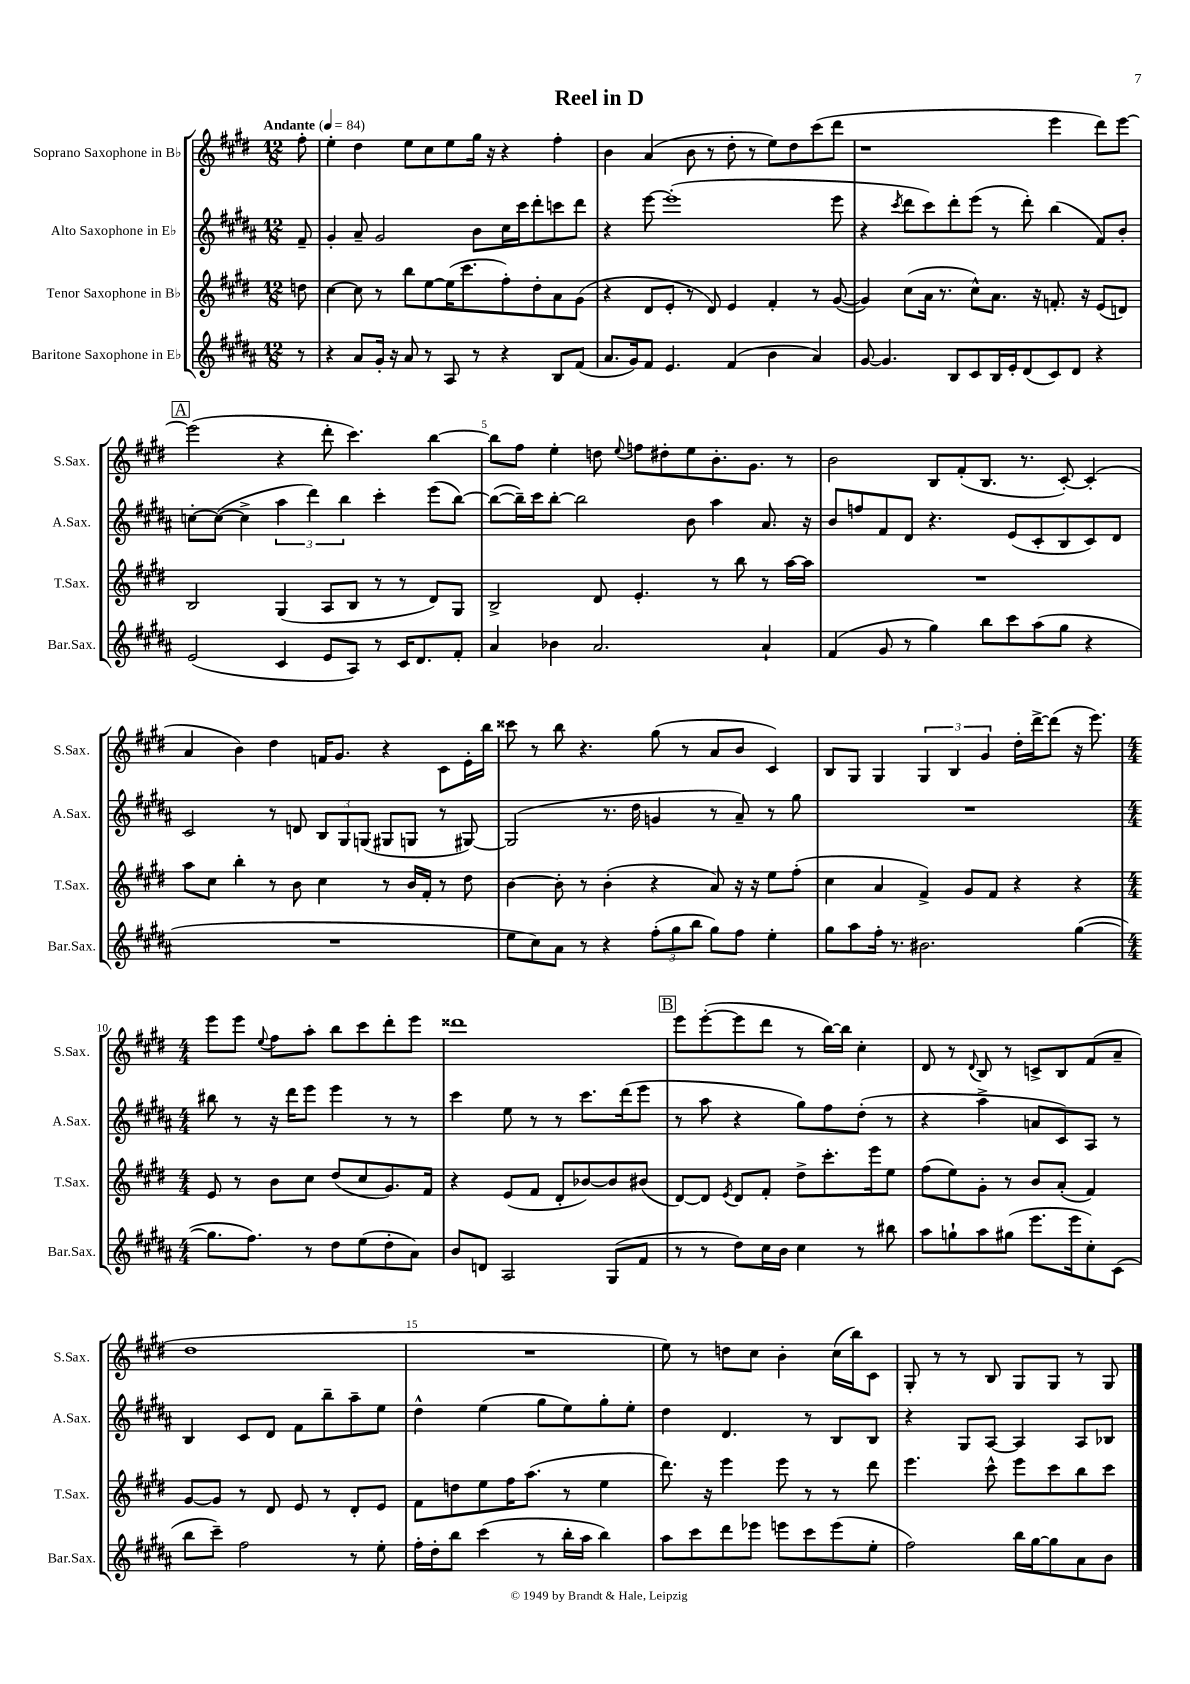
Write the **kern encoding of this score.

**kern	**kern	**kern	**kern
*part4	*part3	*part2	*part1
*staff4	*staff3	*staff2	*staff1
*I"Baritone Saxophone in E♭	*I"Tenor Saxophone in B♭	*I"Alto Saxophone in E♭	*I"Soprano Saxophone in B♭
*I'Bar.Sax.	*I'T.Sax.	*I'A.Sax.	*I'S.Sax.
*clefG2	*clefG2	*clefG2	*clefG2
*k[f#c#g#d#a#]	*k[f#c#g#d#]	*k[f#c#g#d#a#]	*k[f#c#g#d#]
*M12/8	*M12/8	*M12/8	*M12/8
*MM84	*MM84	*MM84	*MM84
=	=	=	=
!	!	!	!LO:TX:a:B:t=Andante
8r	8ddn\	8f#~/	8ff#'\
=1	=1	=1	=1
4r	[4cc#\	4g#'/	4ee'\
8a#/L	8cc#\]	8a#~/	4dd#\
16g#'/Jk	8r	2g#/	.
16r	.	.	.
8a#/	8bb\L	.	8ee\L
8r	[8ee\	.	8cc#\
8A#/	(16ee\K]	.	8ee\
.	8.ccc#\	.	.
8r	.	8b\L	16gg#\Jk
.	.	.	16r
4r	8ff#'\)	16cc#\L	4r
.	.	16ccc#\J	.
.	8dd#'\	8ddd#'\	.
8B/L	8a\	8cccn\	4ff#'\
(8f#/J	(8g#\J	8ddd#\J	.
=2	=2	=2	=2
8.a#/L	4r	4r	4b\
16g#/k)	.	.	.
8f#/J	8d#/L	[8eee\	(4a/
4.e/	8e'/J	(1eee']	.
.	8r	.	8b\
.	8d#/)	.	8r
(4f#/	4e/	.	8dd#'\
.	.	.	8r
4b\	4f#'/	.	8ee\L)
.	.	.	8dd#\
4a#/)	8r	.	(8ccc#\
.	([8g#/	8eee\	8ddd#\J
=3	=3	=3	=3
[8g#/	4g#/])	4r	1r
4.g#/]	.	.	.
.	.	8qccc#/	.
.	(8cc#\L	8ddd#\L	.
.	16a\Jk	8ccc#\)	.
.	8.r	.	.
8B/L	.	8ddd#'\	.
8c#/	8cc#^^\L)	(8eee\J	.
16B/L	8.a\J	8r	.
16e'/J	.	.	.
(8d#/	.	8ddd#'\)	.
.	16r	.	.
8c#/)	8.fn'/	(4bb\	4eee\
8d#/J	.	.	.
.	16r	.	.
4r	(8e/L	8f#/L)	8ddd#\L)
.	8dn/J)	8b'/J	[8eee\J
!!LO:LB:g=z
!!LO:REH:place=s1:t=A
=4	=4	=4	=4
(2e/	2B/	[8ccn'\L	(2eee\]
.	.	(8cc\J_	.
.	.	4cc^\]	.
4c#/	(4G#/	6aa#\	4r
.	.	6ddd#\)	.
8e/L	8A/L	.	8ddd#'\
.	.	6bb\	.
8A#/J)	8B/J	.	4.ccc#\)
8r	8r	4ccc#'\	.
16c#/KL	8r	.	.
8.d#/	.	.	.
.	8d#/L)	(8eee\L	[4bb\
8f#'/J	8G#/J	[8bb\J)	.
=5	=5	=5	=5
4a#/	2B^/	(8bb\L_	8bb\L]
.	.	16bb~\L])	8ff#\J
.	.	16ccc#\J	.
4b-X\	.	[8bb'\J	4ee'\
.	.	2bb\]	.
2.a#/	8d#/	.	8ddn\
.	.	.	8qqee/
.	4.e'/	.	8ffn\L
.	.	.	8dd#X'\
.	.	8b\	8ee\
.	8r	4aa#\	8.b'\
.	8bb\	.	.
.	.	.	8.g#\J
4a#`/	8r	8.a#/	.
.	[16aa\LL	.	8r
.	16aa\JJ]	16r	.
=6	=6	=6	=6
(4f#/	1.r	8b/L	2b\
.	.	8ffn/	.
8g#/	.	8f#/	.
8r	.	8d#/J	.
4gg#\)	.	4.r	8B/L
.	.	.	(8f#'/
8bb\L	.	.	8.B/J
8ccc#\	.	(8e/L	.
.	.	.	8.r
(8aa#\	.	8c#'/	.
8gg#\J	.	8B/	[8c#'/)
4r	.	8c#/)	(4c#'/]
.	.	8d#/J	.
!!LO:LB:g=z
=7	=7	=7	=7
1.r	8aa\L	2c#/	4a/
.	8cc#\J	.	.
.	4bb'\	.	4b\)
.	8r	8r	4dd#\
.	8b\	8dn/	.
.	4cc#\	12B/L	16fn/KL
.	.	.	8.g#/J
.	.	12G#/	.
.	.	(12Gn/J	.
.	8r	8G#X/L	4r
.	16b/LL	8Gn/J	.
.	16f#'/JJ	.	.
.	8r	8r	8c#\L
.	8dd#\	[8G#X/)	16e'\L
.	.	.	16bb\JJ
=8	=8	=8	=8
8ee\L	[4b\	(2G#/]	8ccc##X\
8cc#\)	.	.	8r
8a#\J	8b'\]	.	8bb\
8r	8r	.	4.r
4r	(4b'\	8.r	.
.	.	16dd#\	.
(12ff#'\L	4r	4gn/	(8gg#\
12gg#\	.	.	.
.	.	.	8r
12bb\J	.	.	.
8gg#\L)	8a/)	8r	8a/L
8ff#\J	16r	8a#~/)	8b/J
.	16r	.	.
4ee'\	8ee\L	8r	4c#/)
.	(8ff#'\J	8gg#\	.
=9	=9	=9	=9
8gg#\L	4cc#\	1.r	8B/L
8aa#\	.	.	8G#/J
16ff#'\Jk	4a/	.	4G#/
8.r	.	.	.
2.b#X\	4f#^/)	.	6G#/
.	.	.	6B/
.	8g#/L	.	.
.	.	.	6g#/
.	8f#/J	.	.
.	4r	.	16dd#'\LL
.	.	.	[16ddd#^\J
.	.	.	(8ddd#\J]
([4gg#\	4r	.	16r
.	.	.	8.eee\)
!!LO:LB:g=z
=10	=10	=10	=10
*M4/4	*M4/4	*M4/4	*M4/4
8.gg#\L]	8e/	8bb#X\	8eee\L
.	8r	8r	8eee\J
8.ff#\J)	.	.	.
.	.	.	8qqee/
.	8b\L	16r	8ff#\L
.	.	16ddd#\KL	.
8r	8cc#\J	8eee\J	8aa'\J
8dd#\L	(8dd#/L	4eee\	8bb\L
(8ee\	8cc#/	.	8ccc#\
8dd#'\	8.g#/)	8r	8ddd#'\
8a#\J)	.	8r	8eee\J
.	16f#/Jk	.	.
=11	=11	=11	=11
8b/L	4r	4ccc#\	1ddd##X
8dn/J	.	.	.
2A#/	(8e/L	8ee\	.
.	8f#/J	8r	.
.	8d#'/L	8r	.
.	[8b-X/)	8.ccc#\L	.
(8G#/L	8b-/]	.	.
.	.	(16ddd#\k	.
8f#/J	(8b#X/J	8eee\J	.
!!LO:REH:place=s1:t=B
=12	=12	=12	=12
8r	[8d#/L)	8r	8eee\L
8r	8d#/J]	8aa#\	([8eee'\
.	8qe/	.	.
8dd#\L)	8d#/L	4r	8eee\]
16cc#\L	8f#'/J	.	8ddd#\J
16b\JJ	.	.	.
4cc#\	8dd#^\L	8gg#\L)	8r
.	8.ccc#'\	8ff#\	[16bb\LL)
.	.	.	16bb\JJ]
8r	.	(8dd#'\J	4cc#'\
.	16eee\k	.	.
8bb#X\	8ee\J	8r	.
=13	=13	=13	=13
8aa#\L	(8ff#\L	4r	8d#/
8ggn`\	8ee\)	.	8r
.	.	.	8qqd#/
8aa#\	8g#'\J	4aa#^\	8B/
(8gg#X\J	8r	.	8r
8.eee\L	8b/L	8an/L	8cn^/L
.	(8a'/J	8c#/)	8B/
16eee\k	.	.	.
8cc#'\)	4f#/)	8A#/J	(8f#/
(8c#\J	.	8r	8a~/J
!!LO:LB:g=z
=14	=14	=14	=14
8bb\L	[8g#/L	4B/	1dd#
8ccc#~\J)	8g#/J]	.	.
2ff#\	8r	8c#/L	.
.	8d#/	8d#/J	.
.	8e/	8f#\L	.
.	8r	8bb~\	.
8r	8d#'/L	8aa#~\	.
8ee'\	8e/J	8ee\J	.
=15	=15	=15	=15
16ff#'\LL	8f#\L	4dd#^^\	1r
16dd#'\J	.	.	.
8bb\J	8ddn\	.	.
(4ccc#\	8ee\	(4ee\	.
.	16ff#\K	.	.
.	(8.aa\J	.	.
8r	.	8gg#\L	.
16bb'\LL	8r	8ee\)	.
16aa#\JJ	.	.	.
4bb\)	4ee\	8gg#'\	.
.	.	8ee'\J	.
=16	=16	=16	=16
8aa#\L	8.ddd#\)	4dd#\	8ee\)
8ccc#\	.	.	8r
.	16r	.	.
8ddd#\	4eee\	4.d#/	8ddn\L
8eee-X\J	.	.	8cc#\J
8eeen\L	8eee\	.	4b'\
8ccc#\	8r	8r	.
(8eee\	8r	8B/L	(16cc#\LL
.	.	.	16bb\J)
8ee'\J	8ddd#\	8B/J	8c#\J
=17	=17	=17	=17
2ff#\)	4.eee\	4r	8G#'/
.	.	.	8r
.	.	8G#/L	8r
.	8ccc#^^\	[8A#/J	8B/
16bb\LL	8eee\L	4A#/]	8G#/L
[16gg#\J	.	.	.
8gg#\]	8ccc#\	.	8G#/J
8a#\	8bb\	8A#/L	8r
8b\J	8ccc#\J	8B-X/J	8G#/
==	==	==	==
*-	*-	*-	*-
